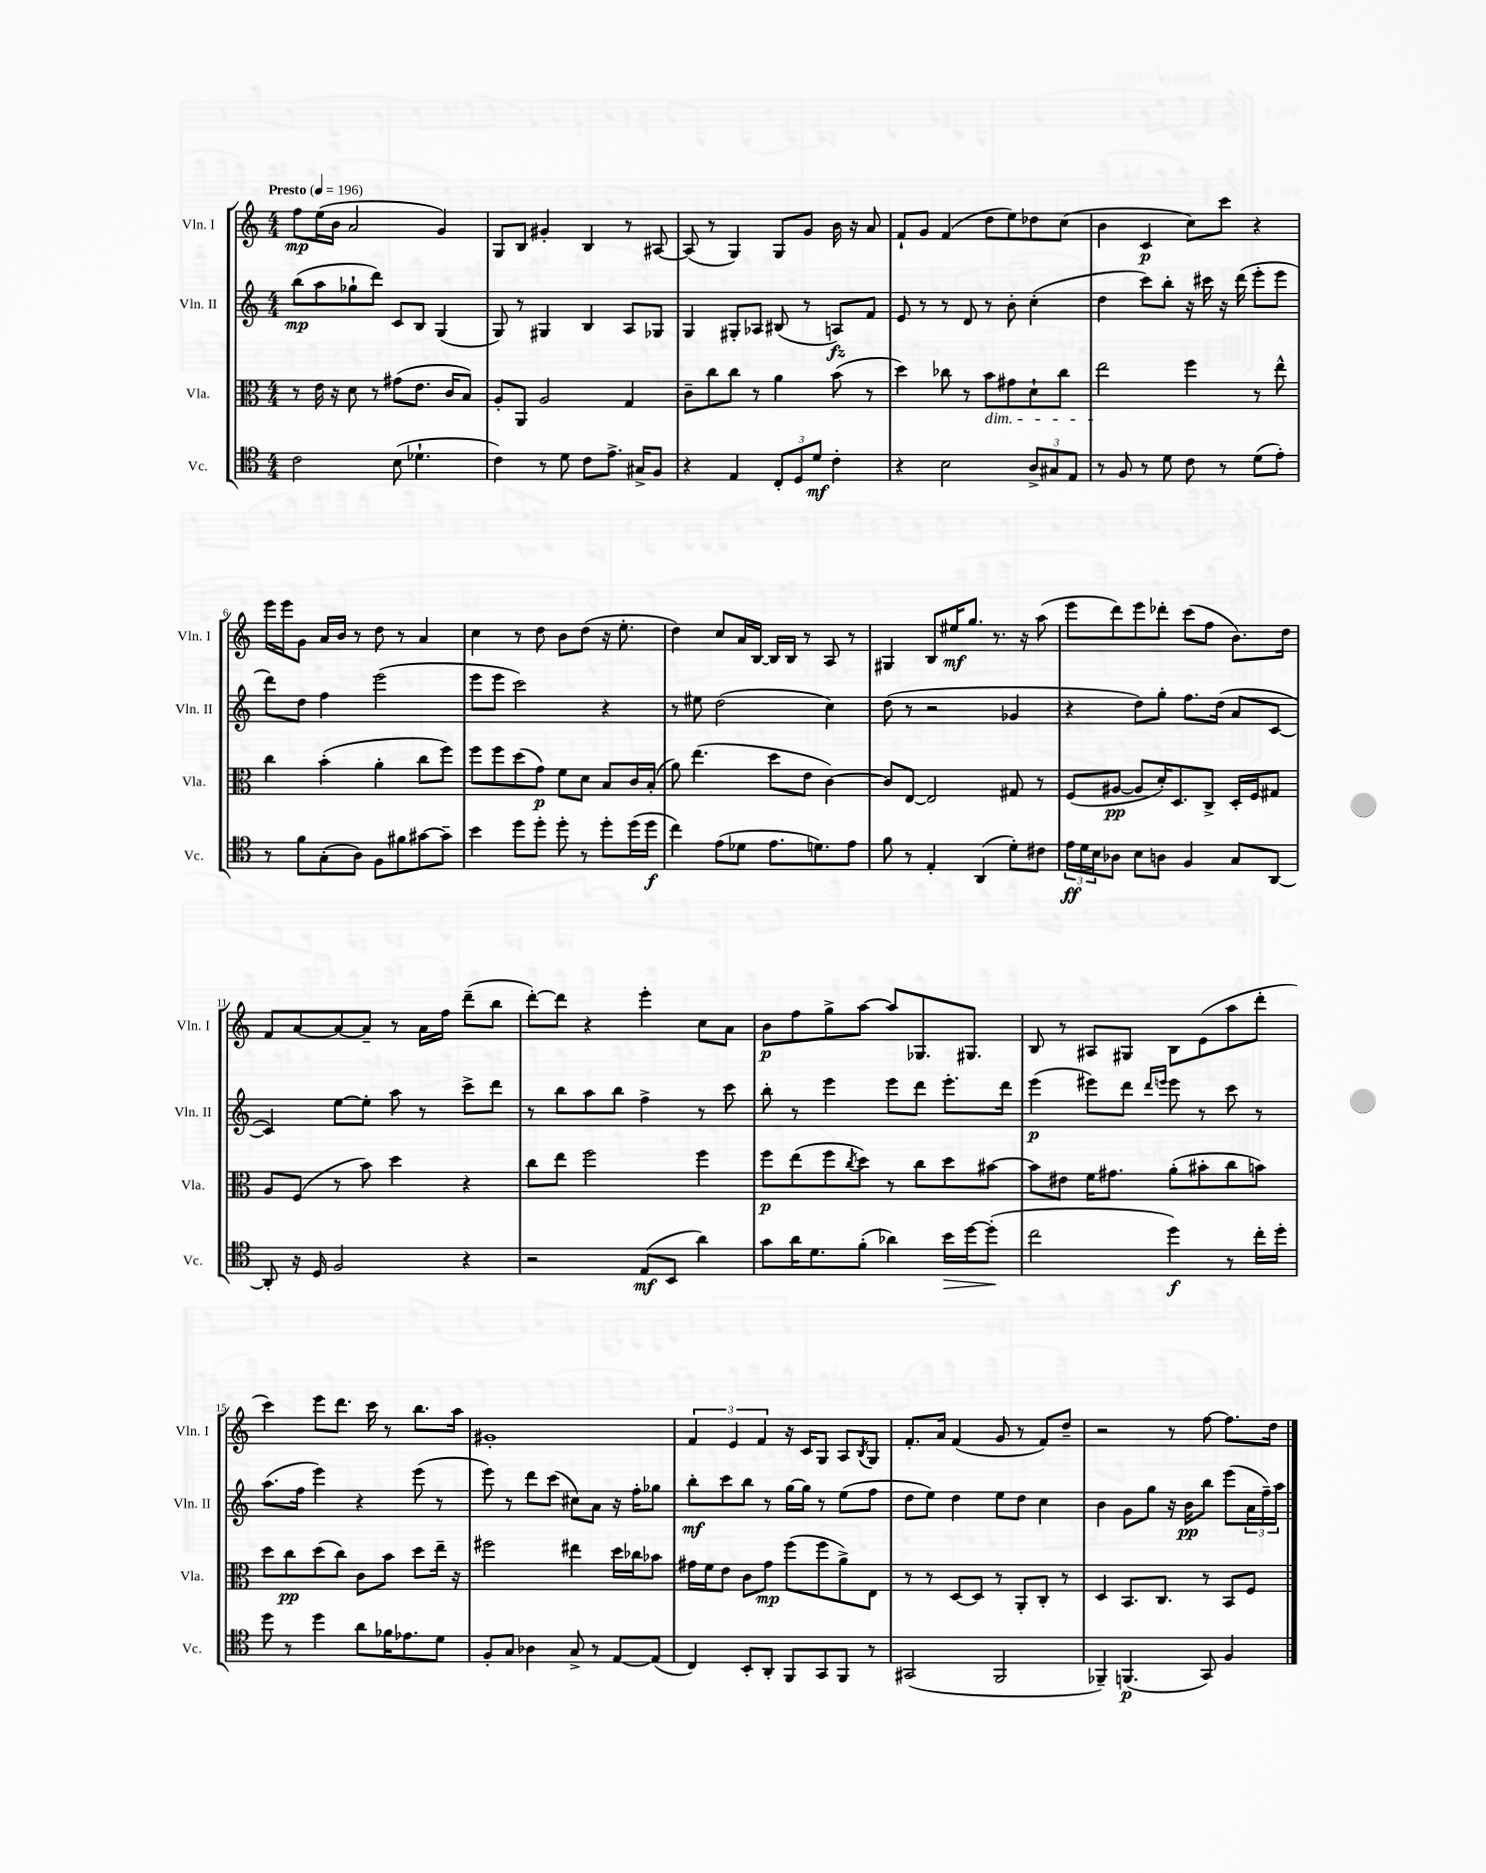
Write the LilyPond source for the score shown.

<<
\new StaffGroup <<
\new Staff = "s0" \with { instrumentName = "Vln. I" shortInstrumentName = "Vln. I" } {
    \clef treble \key c \major \numericTimeSignature \time 4/4 \tempo "Presto" 4 = 196
    f''8\mp e''16( b'16 a'2 g'4) |
    g8 b8 gis'4-. b4 r8 ais8~ |
    ais8( r8 g4) g8 g'8 b'16 r16 a'8 |
    f'8-! g'8 f'4( d''8 e''8) des''8 c''8( |
    b'4 c'4\p c''8) c'''8 r4 |
    e'''16 e'''16 g'8 a'16 b'16 r8 d''8 r8 a'4 |
    c''4 r8 d''8 b'8 d''8( r16 e''8.-. |
    d''4) c''8 a'16 b16~ b16 b16 r8 a8 r8 |
    gis4 b8 eis''16\mf g''8. r8. r16 a''8( |
    e'''8 d'''8) e'''8 des'''8-. c'''8( f''8 b'8.) d''16 |
    f'8 a'8~ a'8~ a'8-- r8 a'16 f''16 d'''8--( b''8 |
    d'''8~-.) d'''8 r4 e'''4-. c''8 a'8 |
    b'8\p f''8 g''8-> a''8~ a''8 ges8. gis8. |
    b8 r8 ais8 gis8 b8 e'8( a''8 d'''8-. |
    c'''4) e'''8 d'''8. c'''16 r8 b''8. a''16 |
    gis'1-. |
    \tuplet 3/2 { f'4 e'4 f'4 } r16 c'16 g8 a8 \acciaccatura { b8 } g8 |
    f'8.-. a'16 f'4( g'8 r8 f'8) d''8-- |
    r2 r8 f''8~ f''8. d''16 \bar "|." |
}
\new Staff = "s1" \with { instrumentName = "Vln. II" shortInstrumentName = "Vln. II" } {
    \clef treble \key c \major \numericTimeSignature \time 4/4
    b''8\mp( a''8 ges''8-! d'''8) c'8 b8 g4( |
    g8) r8 gis4 b4 a8 ges8 |
    g4 gis8-. aes8 bis8( r8 a8\fz) f'8 |
    e'8 r8 r8 d'8 r8 b'8-. c''4-.( |
    d''4 c'''8) b''8-. r16 cis'''16 r16 d'''16( e'''8-. e'''8 |
    d'''8) d''8 f''4 e'''2( |
    e'''8 e'''8 c'''2) r4 |
    r8 eis''8 d''2( c''4) |
    d''8( r8 r2 ges'4 |
    r4 d''8) g''8-. f''8. d''16( a'8 c'8~ |
    c'4) e''8~ e''8-. a''8 r8 c'''8-> d'''8 |
    r8 b''8 a''8 b''8 f''4-> r8 c'''8 |
    b''8-. r8 e'''4 e'''8 d'''8 e'''8.-. d'''16 |
    e'''4\p( eis'''8) d'''8 \grace { d'''16 e'''16 } e'''8 r8 c'''8 r8 |
    a''8.( f''16 e'''4) r4 e'''8( r8 |
    e'''8) r8 d'''8 c'''8( cis''8) a'8 r16 f''16-. ges''8 |
    b''8-.\mf c'''8 b''8 r8 g''16~ g''16 r8 e''8( f''8 |
    d''8 e''8) d''4 e''8 d''8 c''4 |
    b'4 g'8 g''8 r16 b'16\pp b''8 e'''8( \tuplet 3/2 { a'16 f''16--) a''16 } \bar "|." |
}
\new Staff = "s2" \with { instrumentName = "Vla." shortInstrumentName = "Vla." } {
    \clef alto \key c \major \numericTimeSignature \time 4/4
    r8 e'16 r16 d'8 r8 gis'8( e'8. c'16 b8) |
    a8-. a,8 a2 g4 |
    c'8-- c''8 c''8 r8 a'4 b'8( r8 |
    d''4) ces''8 r8 b'8\dim gis'8 d'8-! ces''8 |
    e''2\! f''4 r8 e''8-^ |
    c''4 b'4-.( a'4-. c''8 f''8) |
    f''8 f''8 d''8( g'8\p) f'8 d'8 b8 c'16 b16-.( |
    a'8) e''4.( d''8 e'8 c'4~) |
    c'8 e8~ e2 gis8 r8 |
    f8( ais8~\pp ais8 d'16-.) d8. c8-> d16-. f16 gis8 |
    a8 f8( r8 b'8) d''4 r4 |
    c''8 e''8 f''2 f''4 |
    f''8\p e''8( f''8 \acciaccatura { c''8 } d''8) r8 c''8 d''8 bis'8~ |
    bis'8 eis'8 f'16 gis'8. a'8-.( bis'8-. c''8 b'8) |
    d''8 c''8\pp d''8( c''8) c'8 b'8 d''8 e''16-- r16 |
    fis''2 eis''4 d''16 ces''16 bes'8 |
    gis'16 f'16 e'8 c'8 gis'8\mp f''8( f''8 a'8->) e8 |
    r8 r8 d8~ d8 r8 a,8-. c8-. r8 |
    d4 b,8. c8. r8 b,8 f8 \bar "|." |
}
\new Staff = "s3" \with { instrumentName = "Vc." shortInstrumentName = "Vc." } {
    \clef tenor \key c \major \numericTimeSignature \time 4/4
    c'2 b8( des'4.-! |
    c'4) r8 d'8 c'8 e'8.-> gis16-> f8 |
    r4 e4 \tuplet 3/2 { c8-. d8 d'8\mf } c'4-. |
    r4 b2 \tuplet 3/2 { a8-> gis8 e8 } |
    r8 f8 r8 d'8 c'8 r8 d'8( e'8-.) |
    r8 f'8 g8-.( a8) f8 fis'8 gis'8~ gis'8-- |
    b'4 d''8 d''8-. d''8-. r8 d''8-. d''16( d''16\f |
    c''4) e'8( des'8 e'8. d'8.) e'8 |
    f'8 r8 e4-. a,4( d'8-.) cis'8 |
    \tuplet 3/2 { e'16\ff d'16 b16 } aes8 b8 a8 f4 g8 a,8~ |
    a,8-. r16 d16 f2 r4 |
    r2 e8\mf( b,8 a'4) |
    g'8 a'16 d'8. f'8-.( aes'4) b'16\> d''16~ d''8-.\!( |
    c''2 d''4\f) r8 c''16-. d''16-. |
    d''8 r8 d''4 a'8 fes'16 ees'8. d'8 |
    f8-. g8 aes4 g8-> r8 e8~ e8( |
    c4) b,8-. a,8-. f,8 g,8 f,8 r8 |
    gis,2( f,2 |
    fes,4--) f,4.\p( g,8) f4 \bar "|." |
}
>>
>>
